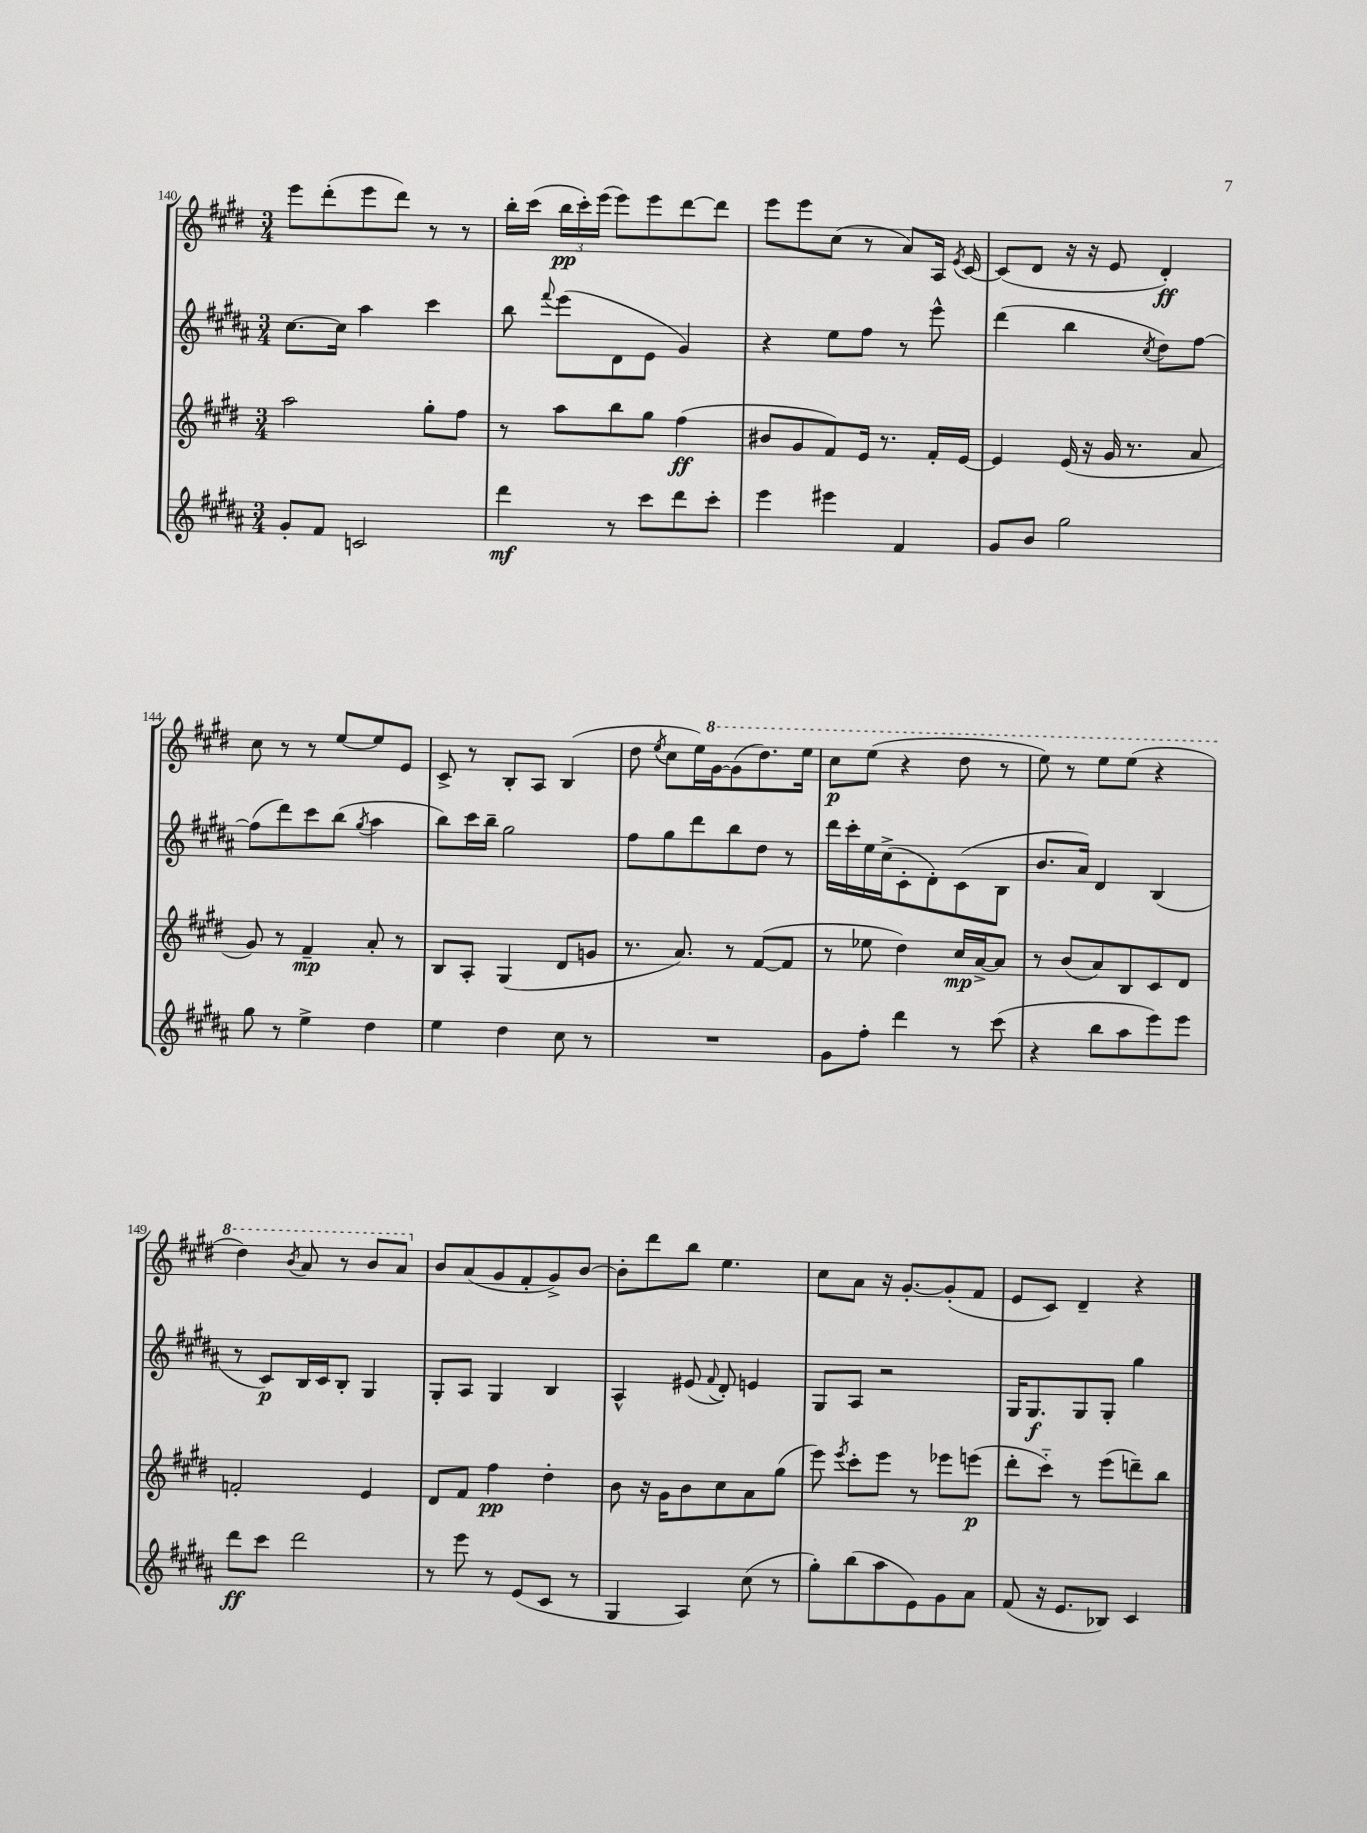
<<
\new StaffGroup <<
\new Staff = "s0" {
    \clef treble \key e \major \numericTimeSignature \time 3/4
    \autoBeamOff e'''8[ dis'''8-.( e'''8 dis'''8]) r8 r8 |
    b''16[-. cis'''16]( \tuplet 3/2 { b''16[\pp cis'''16-.) e'''16]( } e'''8[) e'''8 dis'''8~ dis'''8] |
    e'''8[ e'''8 cis''8]( r8 a'8[) a16] \acciaccatura { e'8 } cis'16~ |
    cis'8[( dis'8] r16 r16 e'8 dis'4-.\ff) |
    cis''8 r8 r8 e''8[~ e''8 e'8] |
    cis'8-> r8 b8[-. a8] b4( |
    dis''8 \acciaccatura { e''8 } cis''8[ e''16) \ottava #1 gis''16~ gis''8( dis'''8.) e'''16] |
    cis'''8[\p e'''8]( r4 dis'''8 r8 |
    e'''8) r8 e'''8[ e'''8]( r4 |
    dis'''4) \acciaccatura { b''8 } a''8 r8 b''8[ a''8] \ottava #0 |
    b'8[ a'8( gis'8 fis'8-. gis'8->) b'8]~ |
    b'8[-. dis'''8 b''8] e''4. |
    cis''8[ a'8] r16 gis'8.[~-. gis'8-.( fis'8] |
    e'8[ cis'8]) dis'4-- r4 \bar "|." |
}
\new Staff = "s1" {
    \clef treble \key b \major \numericTimeSignature \time 3/4
    \autoBeamOff cis''8.[~ cis''16] ais''4 cis'''4 |
    b''8 \appoggiatura { fis'''8 } e'''8[( dis'8 e'8] gis'4) |
    r4 e''8[ fis''8] r8 e'''8-^ |
    dis'''4( b''4 \acciaccatura { cis''8 } dis''8[) fis''8]~ |
    fis''8[( dis'''8) cis'''8 b''8]( \acciaccatura { gis''8 } ais''4 |
    b''8[) cis'''16 b''16]-- gis''2 |
    fis''8[ gis''8 dis'''8 b''8 dis''8] r8 |
    dis'''16[ cis'''16-. e''16 cis''16->( cis'8-. dis'8-.) cis'8( b8] |
    b'8.[ ais'16]) dis'4 b4( |
    r8 cis'8[\p) b16 cis'16 b8]-. gis4 |
    gis8[-. ais8] gis4 b4 |
    ais4-^ eis'8( \appoggiatura { fis'8 } dis'8-.) e'4 |
    gis8[ ais8] r2 |
    gis16[ gis8.\f gis8 gis8]-. gis''4 \bar "|." |
}
\new Staff = "s2" {
    \clef treble \key e \major \numericTimeSignature \time 3/4
    \autoBeamOff a''2 gis''8[-. fis''8] |
    r8 a''8[ b''8 gis''8] fis''4\ff( |
    bis'8[ gis'8 fis'8) e'16] r8. fis'16[-. e'16]~ |
    e'4 e'16( r16 gis'16 r8. a'8 |
    gis'8) r8 fis'4--\mp a'8-. r8 |
    b8[ a8]-. gis4( dis'8[ g'8] |
    r8. a'8.) r8 fis'8[~( fis'8] |
    r8 ees''8 dis''4) cis''16[\mp a'16~-> a'8] |
    r8 b'8[( a'8) b8 cis'8 dis'8] |
    f'2-. e'4 |
    dis'8[ fis'8] fis''4\pp dis''4-. |
    b'8 r16 gis'16[ b'8 cis''8 a'8 gis''8]( |
    e'''8) \acciaccatura { e'''8 } cis'''8[-. e'''8] r8 ees'''8[ e'''8]\p( |
    dis'''8[-. cis'''8]-_) r8 e'''8[( d'''8--) b''8] \bar "|." |
}
\new Staff = "s3" {
    \clef treble \key b \major \numericTimeSignature \time 3/4
    \autoBeamOff gis'8[-. fis'8] c'2 |
    dis'''4\mf r8 cis'''8[ dis'''8 cis'''8]-. |
    e'''4 eis'''4 fis'4 |
    gis'8[ b'8] gis''2 |
    gis''8 r8 e''4-> dis''4 |
    e''4 dis''4 cis''8 r8 |
    R2. |
    gis'8[ fis''8]-. dis'''4 r8 cis'''8( |
    r4 b''8[ ais''8 e'''8) e'''8] |
    dis'''8[\ff cis'''8] dis'''2 |
    r8 e'''8 r8 e'8[( cis'8] r8 |
    gis4 ais4) cis''8( r8 |
    gis''8[-.) b''8( ais''8 e'8) gis'8 ais'8] |
    fis'8( r16 e'8.[ bes8]) cis'4 \bar "|." |
}
>>
>>
\layout { \context { \Score currentBarNumber = #140 } }
